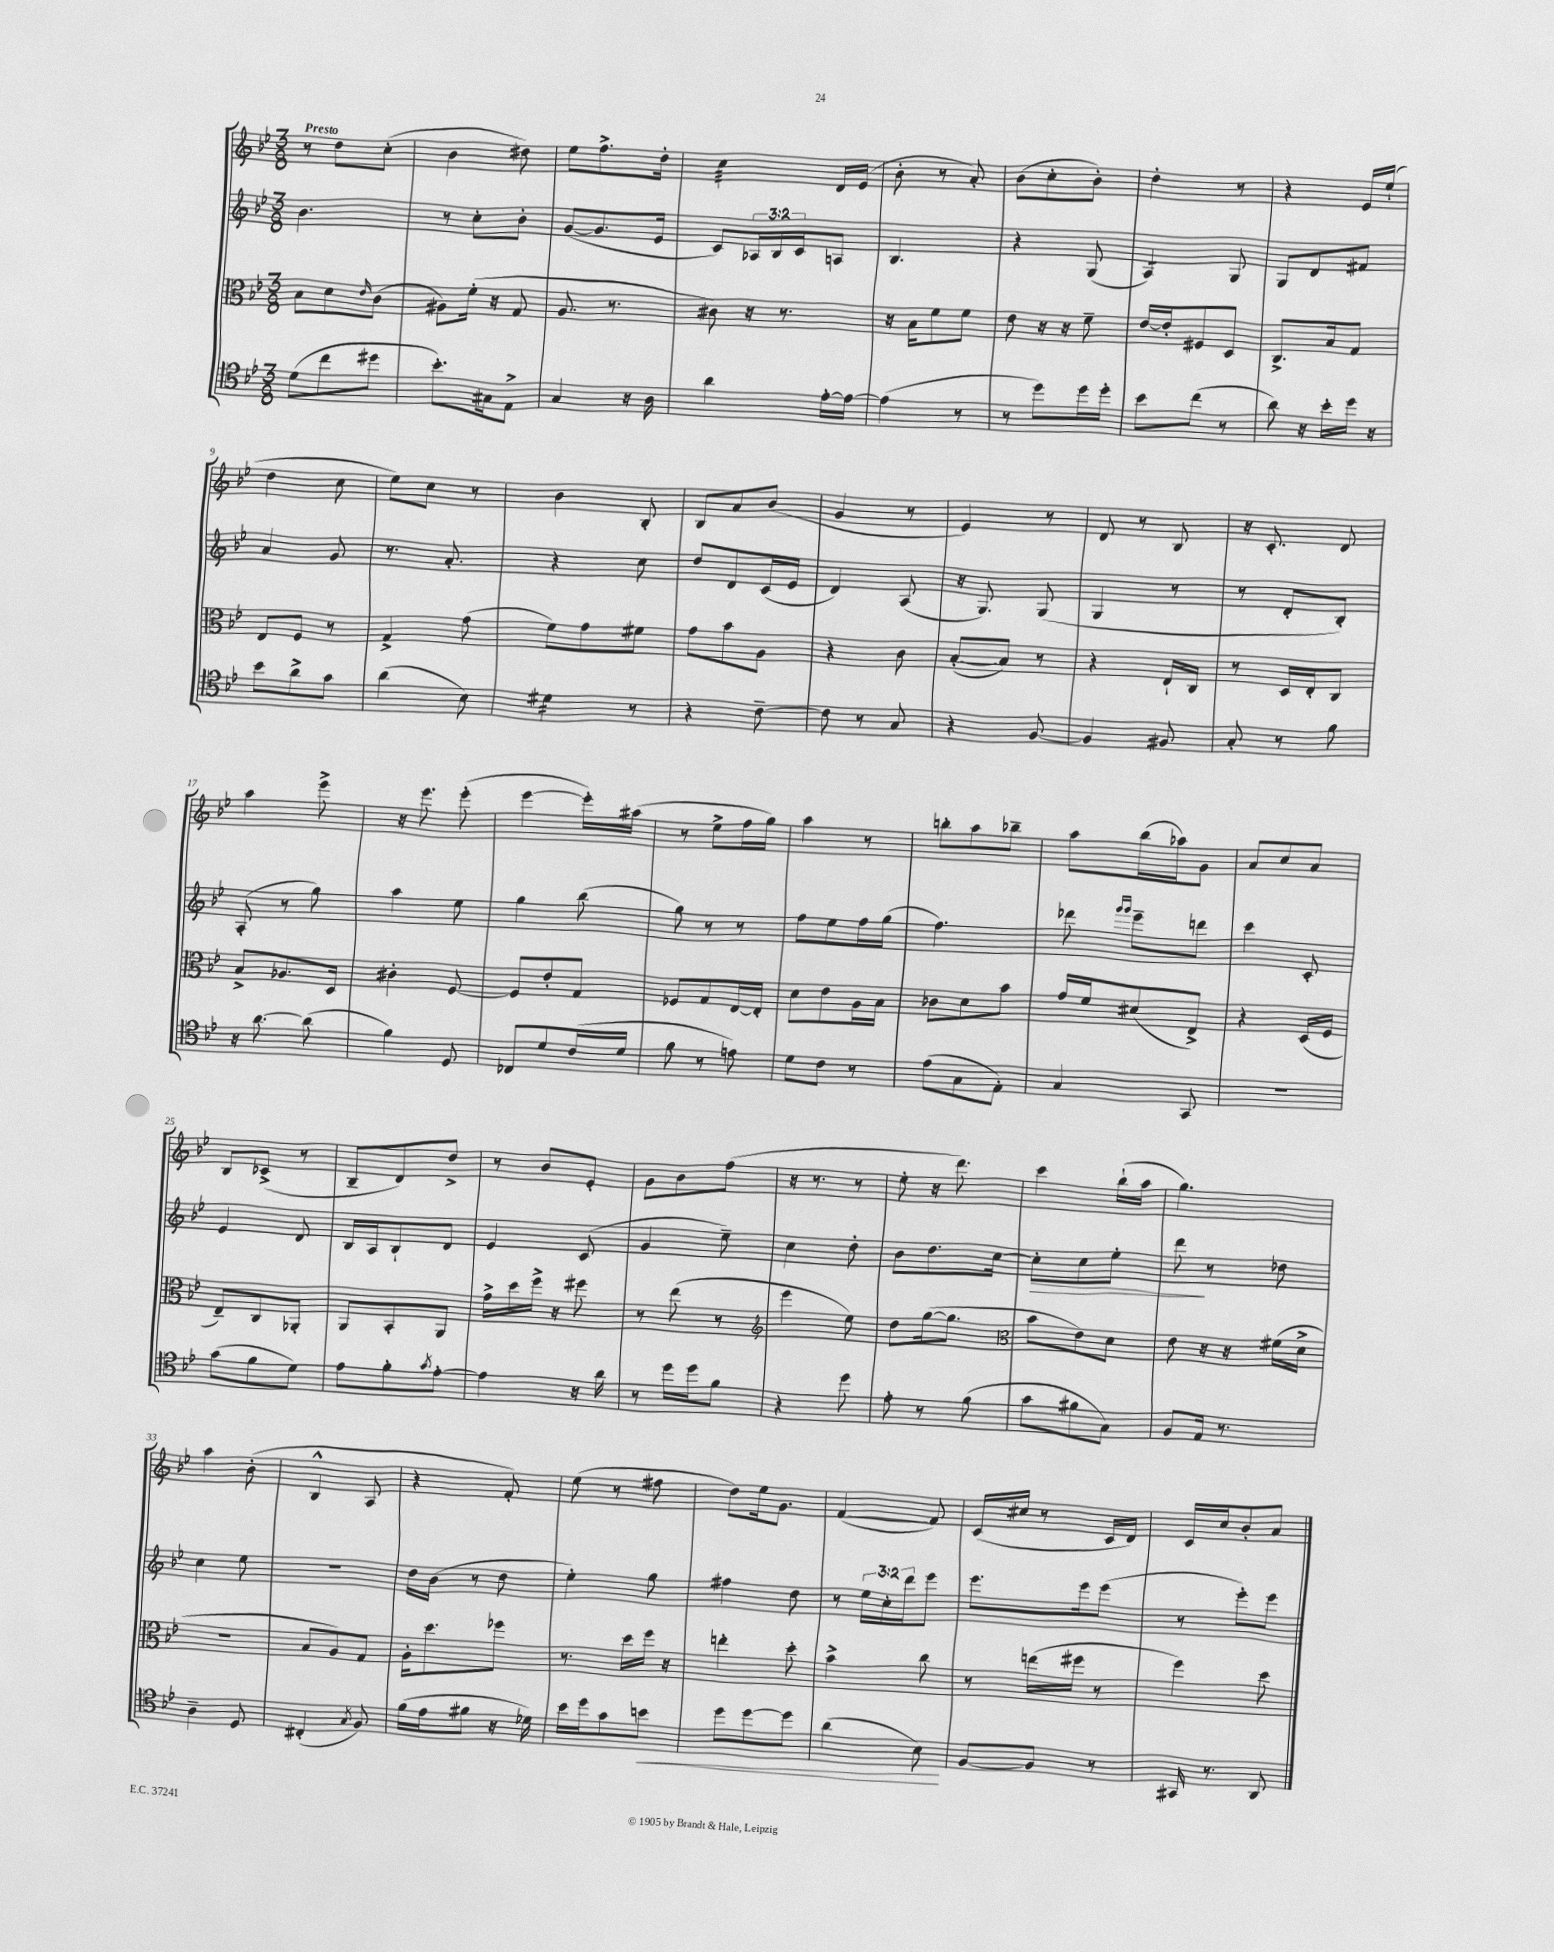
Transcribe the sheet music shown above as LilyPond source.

<<
\new StaffGroup <<
\new Staff = "s0" {
    \clef treble \key bes \major \numericTimeSignature \time 3/8 \tempo "Presto"
    r8 d''8 c''8-.( |
    bes'4 dis''8) |
    ees''8 f''8.-> d''16-. |
    c''4:32 d'16 ees'16( |
    bes'8-. r8 a'8-.) |
    bes'8( c''8-. bes'8-.) |
    d''4-. r8 |
    r4 ees'16 ees''16-!( |
    d''4 c''8 |
    ees''8) c''8 r8 |
    bes'4 bes8-. |
    bes8 a'8 bes'8( |
    g'4 r8 |
    ees'4) r8 |
    d'8 r8 bes8 |
    r16 c'8.-. d'8 |
    a''4 ees'''8-> |
    r16 ees'''8. ees'''8-.( |
    ees'''4~ ees'''16-.) ais''16( |
    r8 ees''8-> f''16 g''16) |
    a''4 r8 |
    b''8-. a''8 bes''8-- |
    a''8 bes''16( aes''16) g'8 |
    a'8 c''8 a'8 |
    bes8 ces'8->( r8 |
    bes8-- d'8) d''8-> |
    r8 bes'8 ees'8-. |
    g'8 bes'8 f''8( |
    r16 r8. r8 |
    ees''8-. r16 d'''8.) |
    c'''4 bes''16-!( a''16 |
    g''4.) |
    a''4 bes'8-.( |
    bes4-^ a8 |
    r4 f'8-.) |
    ees''8( r8 fis''8 |
    d''8) ees''16 g'8. |
    f'4~( f'8) |
    c'16( cis''16 r8 c'16 d'16) |
    c'16 c''16 bes'8-. a'8 \bar "|." |
}
\new Staff = "s1" {
    \clef treble \key bes \major \numericTimeSignature \time 3/8 \override Staff.TupletNumber.text = #tuplet-number::calc-fraction-text
    bes'4. |
    r8 c''8-. bes'8-. |
    g'8~( g'8. ees'16 |
    c'8) \tuplet 3/2 { aes16 bes16 c'16 } a8 |
    bes4. |
    r4 g8( |
    a4:8) g8 |
    g8 d'8 fis'8 |
    a'4 g'8 |
    r8. a'8.-. |
    r4 c''8 |
    d''8 d'8 c'16( ees'16 |
    d'4) a8( |
    r16 g8.) g8( |
    g4 r8 |
    r8 d'8-. bes8-.) |
    a8-.( r8 g''8) |
    a''4 ees''8 |
    g''4 bes''8( |
    g''8) r8 r8 |
    f''8 ees''8 f''16 g''16( |
    f''4.) |
    des'''8 \grace { g'''16 g'''16 } ees'''8-- d'''8 |
    c'''4 c'8-. |
    ees'4 d'8 |
    bes16 a16 bes8-! d'8 |
    ees'4 c'8( |
    g'4 ees''8--) |
    c''4 d''8-. |
    bes'8 d''8. c''16~ |
    c''8-.\> c''8 ees''8-. |
    d'''8\! r8 des''8 |
    c''4 ees''8 |
    R4. |
    d''16 bes'16( r8 d''8 |
    ees''4-.) g''8 |
    fis''4 d''8 |
    r8 \tuplet 3/2 { ees''16 c''16-. d'''16 } ees'''8 |
    ees'''8. ees'''16 ees'''8( |
    r8 ees'''8-.) ees'''8 \bar "|." |
}
\new Staff = "s2" {
    \clef alto \key bes \major \numericTimeSignature \time 3/8
    bes8 d'8 \grace { ees'16 } c'8( |
    ais8) f'16-.( r16 g8 |
    a8. r8. |
    cis'8) r16 r8. |
    r16 bes16 f'8 f'8 |
    ees'8 r16 r16 f'8-- |
    ees'16~ ees'16-. fis8 d8 |
    c8.-> bes16 g8 |
    ees8 f8 r8 |
    g4-> g'8( |
    f'8) g'8 fis'8 |
    g'8 bes'8 a8 |
    r4 c'8 |
    bes8~-.( bes8) r8 |
    r4 ees16-! c16 |
    r8 d16 ees16-. c8 |
    bes8-> aes8. d16 |
    cis'4-. f8~ |
    f8 ees'8-. g8 |
    fes8 g8 ees16~ ees16-. |
    d'8 ees'8 a16 bes16 |
    ces'8 d'8 bes'8 |
    g'16 f'16 dis'8( ees8->) |
    r4 d16( f16 |
    ees8--) c8 aes,8-. |
    a,8 bes,8-. a,8 |
    g'16-> d''16 f''16-> r16 fis''8 |
    r8 ees''8( r8 |
    \clef treble ees'''4 ees''8) |
    d''8 g''16~( g''8. |
    \clef alto bes'8 ees'8) d'8 |
    ees'8 r16 r16 fis'16( d'16-> |
    r4. |
    bes8 a8) g8 |
    a16-. d''8. fes''8 |
    r8. d''16 f''16 r16 |
    e''4-. d''8-. |
    bes'4-> c''8 |
    r8 e''16( fis''16 r8 |
    f''4) d''8 \bar "|." |
}
\new Staff = "s3" {
    \clef tenor \key bes \major \numericTimeSignature \time 3/8
    d'8( c''8 dis''8 |
    bes'8.-.) gis16 ees8-> |
    g4 r16 a16 |
    a'4 ees'16~-. ees'16~ |
    ees'4( r8 |
    r8 d''8) d''16 d''16-. |
    bes'8 c''8( r8 |
    a'8) r16 bes'16-. d''16 r16 |
    bes'8 a'8-> g'8 |
    a'4( bes8) |
    dis'4:16 r8 |
    r4 c'8~-- |
    c'8 r8 g8 |
    r4 f8~ |
    f4 fis8 |
    g8-. r8 f'8 |
    r16 a'8.~ a'8( |
    f'4) d8 |
    ces8 d'8 c'16( d'16 |
    f'8 r8 e'8) |
    d'8 c'8 r8 |
    ees'8( g8 ees8-.) |
    g4 g,8 |
    R4. |
    g'8( f'8 d'8) |
    ees'8 f'8-. \acciaccatura { g'8 } ees'8~-. |
    ees'4 r16 a'16 |
    r8 d''16 d''16 f'8 |
    r4 d''8 |
    ees'8-. r8 f'8( |
    g'8 fis'8 g8) |
    f8 ees16 r8. |
    a4-- d8 |
    cis4-.( \acciaccatura { g8 } f8) |
    f'16( ees'16 fis'8 r16 des'16) |
    bes'16 d''16 g'8 b'8\< |
    d''8 d''8~ d''8 |
    a'4( bes8\!) |
    f8~ f8 r8 |
    gis,16 r8. a,8 \bar "|." |
}
>>
>>
